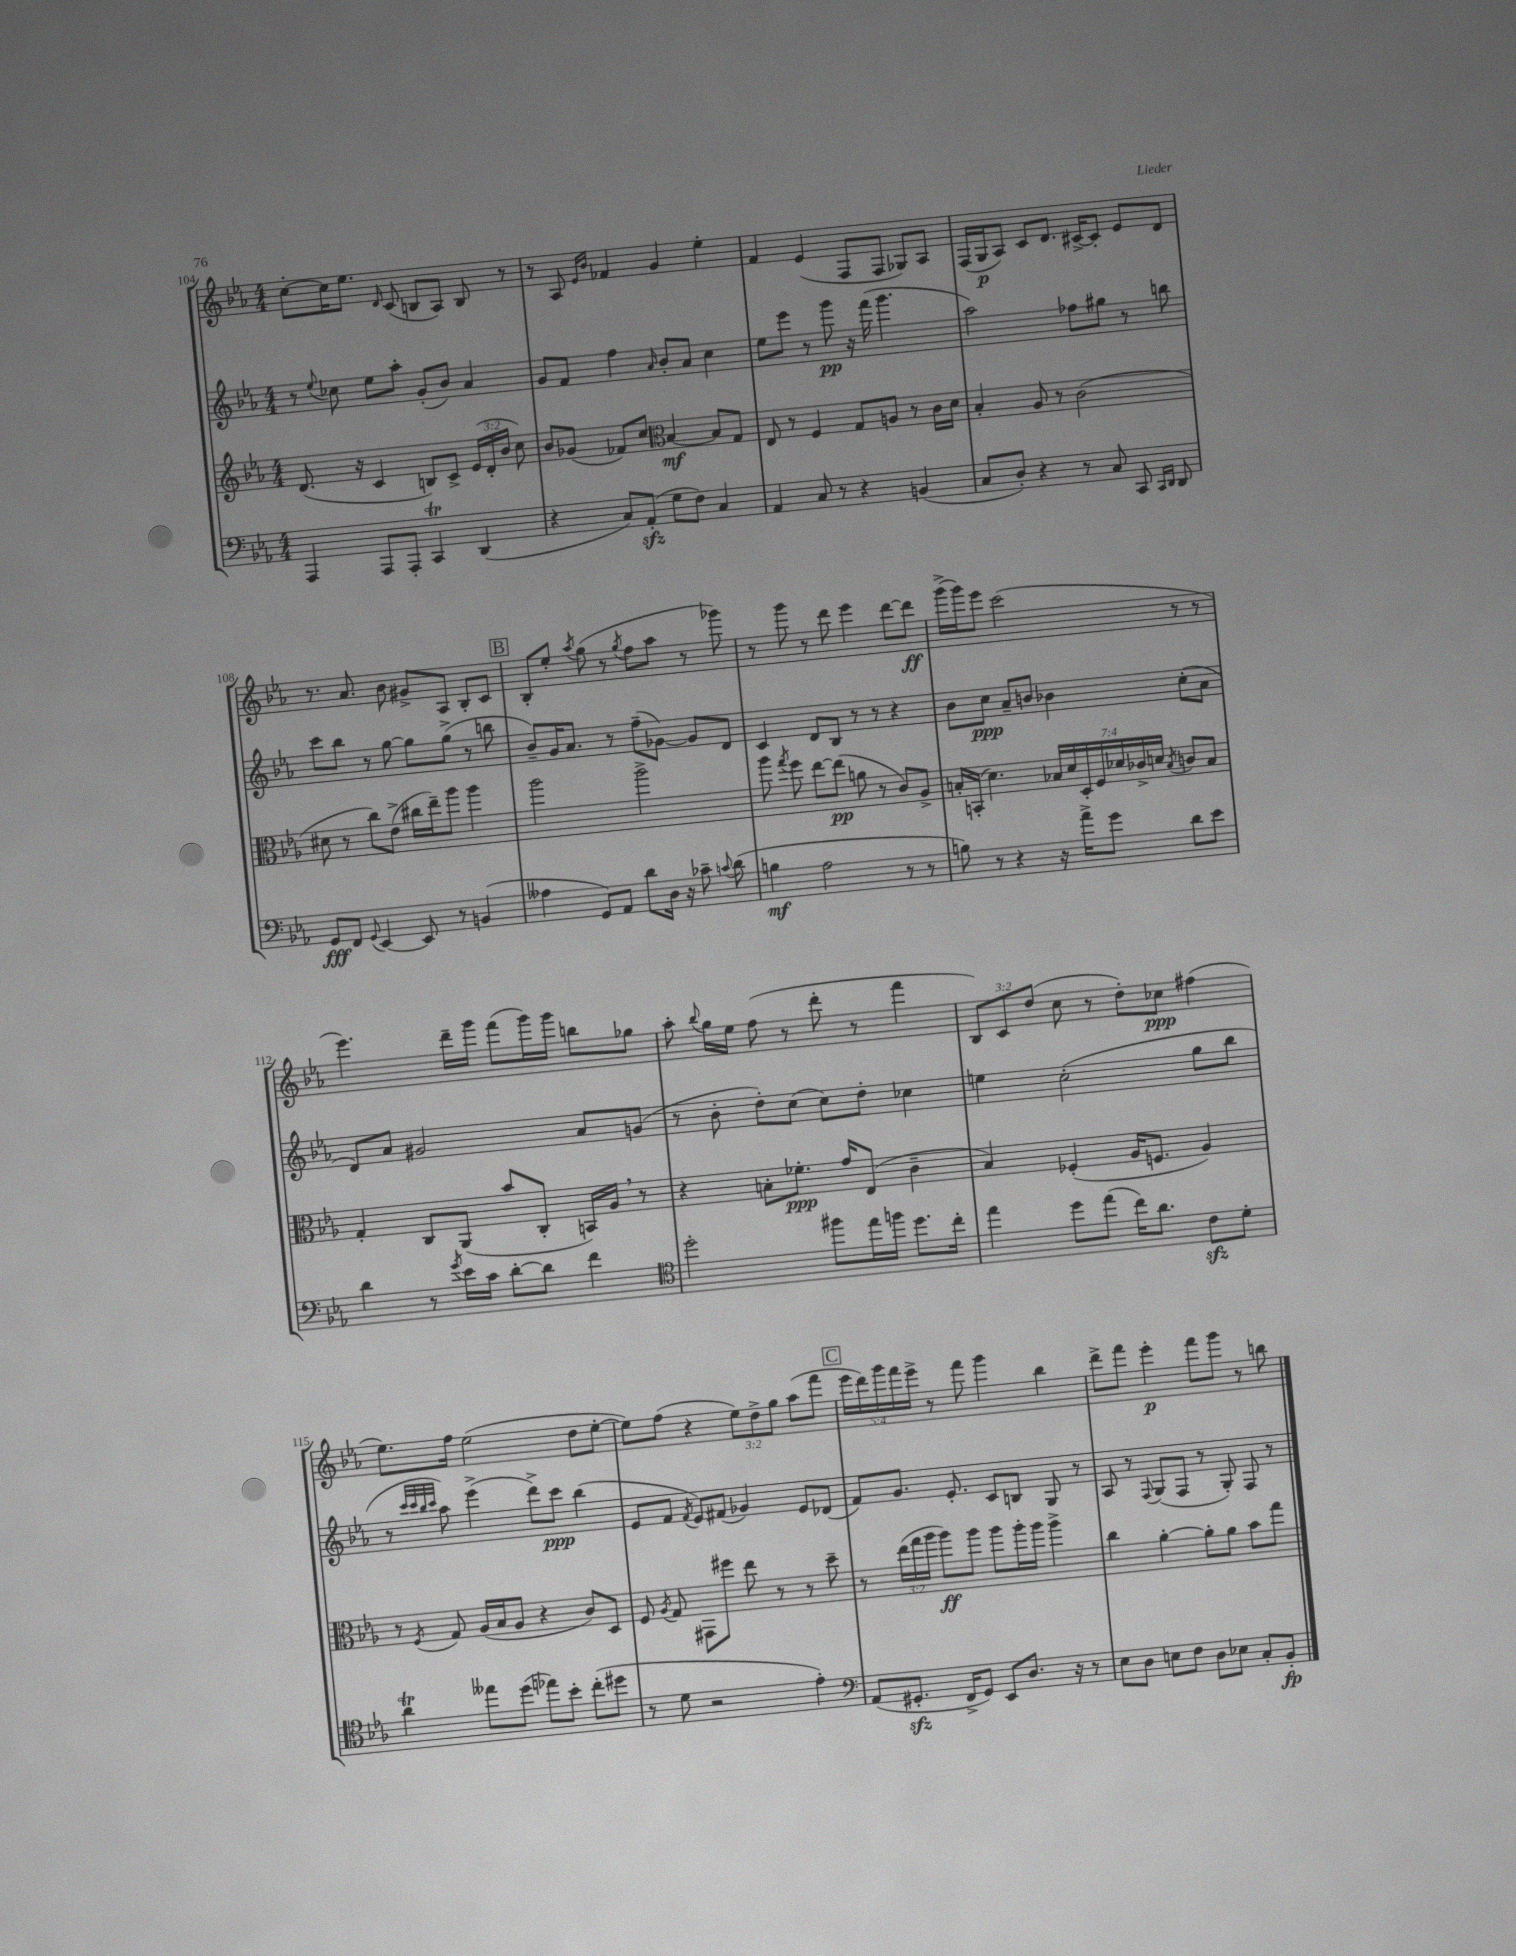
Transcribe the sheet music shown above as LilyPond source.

<<
\new StaffGroup <<
\new Staff = "s0" {
    \clef treble \key ees \major \numericTimeSignature \time 4/4 \override Staff.TupletNumber.text = #tuplet-number::calc-fraction-text
    \autoBeamOff c''8[~-. c''16 ees''8.] \grace { d'16 } c'8( b8[ aes8]) b8 r8 |
    r8 aes8 \grace { ees'16[ bes'16] } fes'4 g'4 ees''4-. |
    f'4 ees'4( f8[ f8] ges8[) aes8] |
    f16[( g16\p aes8]) c'8[ d'8.] cis'16[~-> cis'8]-. ees'8[ d'8] |
    r8. aes'8. bes'8 gis'8[-> aes8] bes8[-. c'8] |
    \mark \markup { \box "B" } bes8[-. ees''8]-. \acciaccatura { aes''8 } g''8( r8 \acciaccatura { g''8 } f''8[ aes''8] r8 ges'''8) |
    r8 g'''8 r8 d'''8 ees'''4 d'''8[~ d'''8]\ff |
    g'''16[->( g'''16) ees'''8] c'''2( r8 r8 |
    ees'''4.) d'''16[-- g'''16] f'''8[( g'''16) g'''16] b''8[ ges''8] |
    aes''8-. \appoggiatura { bes''8 } g''16[ ees''16] f''8( r8 d'''8-. r8 f'''4 |
    \tuplet 3/2 { bes8[) c'8 d''8]( } c''8 r8 d''8[-.) ces''8]\ppp fis''4( |
    ees''8.[) f''16] ees''2( d''8[ ees''8]~-. |
    ees''8[) f''8]( r4 \tuplet 3/2 { ees''8[) d''8-> g''8] } aes''8[( f'''8] |
    \mark \markup { \box "C" } \tuplet 5/4 { ees'''16[ d'''16) g'''16 f'''16 ees'''16]-> } r8 f'''8 g'''4 bes''4 |
    d'''8[-> f'''8] ees'''4-.\p f'''8[ g'''8] r8 b''8 \bar "|." |
}
\new Staff = "s1" {
    \clef treble \key ees \major \numericTimeSignature \time 4/4
    \autoBeamOff r8 \appoggiatura { ees''8 } ces''8 ees''8[ aes''8]-. g'8[-.( bes'8]) aes'4 |
    g'8[ f'8] f''4 \grace { aes'16 } bes'8[-. aes'8] c''4 |
    ees''8[ ees'''8] r8 g'''8\pp r16 f'''16( g'''4. |
    aes''2) fes''8[ gis''8] r8 b''8 |
    c'''8[ bes''8] r8 g''8~ g''8[ g''8]->( r8 b''8 |
    \mark \markup { \box "B" } bes'8[--) g'16 aes'8.] r8 f''8[--( ges'8]~) ges'8[ d'8] |
    c'4 d'8[ bes8] r8 r8 r4 |
    bes'8[ c''8]\ppp aes'8[-- b'8] bes'4 c''8[-.( aes'8] |
    d'8[) aes'8] gis'2 aes'8[ g'8]( |
    r8 bes'8-. d''8[-.) c''8]( c''8[) d''8]-. ces''4 |
    e''4 c''2-.( g''8[ bes''8] |
    r8 \grace { c'''32[ c'''32 bes''32 c'''32] } aes''8) ees'''4->( d'''8[->) c'''8]\ppp bes''4( |
    ees'8[ f'8] \acciaccatura { f'8 } ees'8[) fis'8]( ges'4) ees'8[ des'8]( |
    \mark \markup { \box "C" } f'8[) g'8.] ees'8.-. c'8[ b8] g8 r8 |
    aes8 r8 \appoggiatura { f8 } g8[( f8] r8 g8-.) f8 r8 \bar "|." |
}
\new Staff = "s2" {
    \clef treble \key ees \major \numericTimeSignature \time 4/4 \override Staff.TupletNumber.text = #tuplet-number::calc-fraction-text
    \autoBeamOff d'8.( r16 c'4 b8[) c'8]-> \tuplet 3/2 { ees'16[( d'16-. bes'16] } c''8) |
    bes'8[ ges'8]( fes'8[) c''8] \clef alto bes4~\mf bes8[ g8] |
    ees8 r8 f4 g8[ a8] r8 c'16[ d'16] |
    bes4-. aes8 r8 c'2( |
    dis'8 r8 c''8[) ees'8]->( cis''16[ ees''16--) aes''8] aes''4 |
    \mark \markup { \box "B" } aes''2 aes''2-> |
    aes''8 \acciaccatura { g''8 } f''8 ees''8[~ ees''8]\pp( a'8 r8 c'8[) aes8]-> |
    b16[-. b,16]-.( d'4.) \tuplet 7/4 { bes16[ d'16 d16-. f16 des'16 ces'16-> d'16] } \acciaccatura { bes8 } c'8[ bes8] |
    g4-. c8[ aes,8]( bes'8[ c8]-. b,16[) aes16] \breathe r8 |
    r4 b8[-. fes'8.]-.\ppp g'16[ ees8]( c'4-- |
    bes4) fes4-.( aes16[ f8.] aes4) |
    r8 \acciaccatura { f8 } g8 aes16[( bes16 aes8] r4 c'8[) d8] |
    f8 \acciaccatura { aes8 } g8 gis,8[ fis''8] ees''8 r8 r8 d''8-- |
    \mark \markup { \box "C" } r8 \tuplet 3/2 { ees''16[( g''16 aes''16] } aes''8[\ff) aes''8] aes''8[ aes''16-. aes''16] aes''4-> |
    c''4 aes'4~-. aes'8[-. aes'8] bes'8[ g''8] \bar "|." |
}
\new Staff = "s3" {
    \clef bass \key ees \major \numericTimeSignature \time 4/4
    \autoBeamOff aes,,4 aes,,8[ aes,,8]-. c,4\trill d,4( |
    r4 c8[) aes,8]-.\sfz( g8[ f8]) c4 |
    aes,4 c8 r8 r4 b,4( |
    c8[ d8]-.) r4 r8 c8 c,8 \grace { c,16[ d,16] } d,8 |
    g,8[\fff f,8] \appoggiatura { g,8 } ees,4~ ees,8 r8 b,4( |
    \mark \markup { \box "B" } aeses4 g,8[) aes,8] d'8[ d16] r16 ces'8-- \appoggiatura { c'8 } d'8( |
    b4\mf aes2 r8 r8 |
    b8) r8 r4 r16 aes'16[-> g'8] d'8[ ees'8] |
    d'4 r8 \acciaccatura { g'8 } ees'16[ c'16] d'8[~-. d'8] f'4 |
    \clef tenor d''2-. fis''8[ ees''16 f''16] d''8.[ c''16]-. |
    ees''4 d''8[ ees''8]( c''16[) aes'8.] c'8[\sfz d'8]-. |
    aes'4\trill eeses''8[ d''8]( ees''8[) bes'8]-. c''8[-.( dis''8] |
    r8 d'8 r2 ees'4-.) |
    \mark \markup { \box "C" } \clef bass aes,8[( gis,8.]-.\sfz f,16[-> gis,8]) ees,8[ d8.] r16 r8 |
    ees8[ d8] e8[ f8] d8[ ees8] c8[-. bes,8]-.\fp \bar "|." |
}
>>
>>
\layout { \context { \Score currentBarNumber = #104 } }
